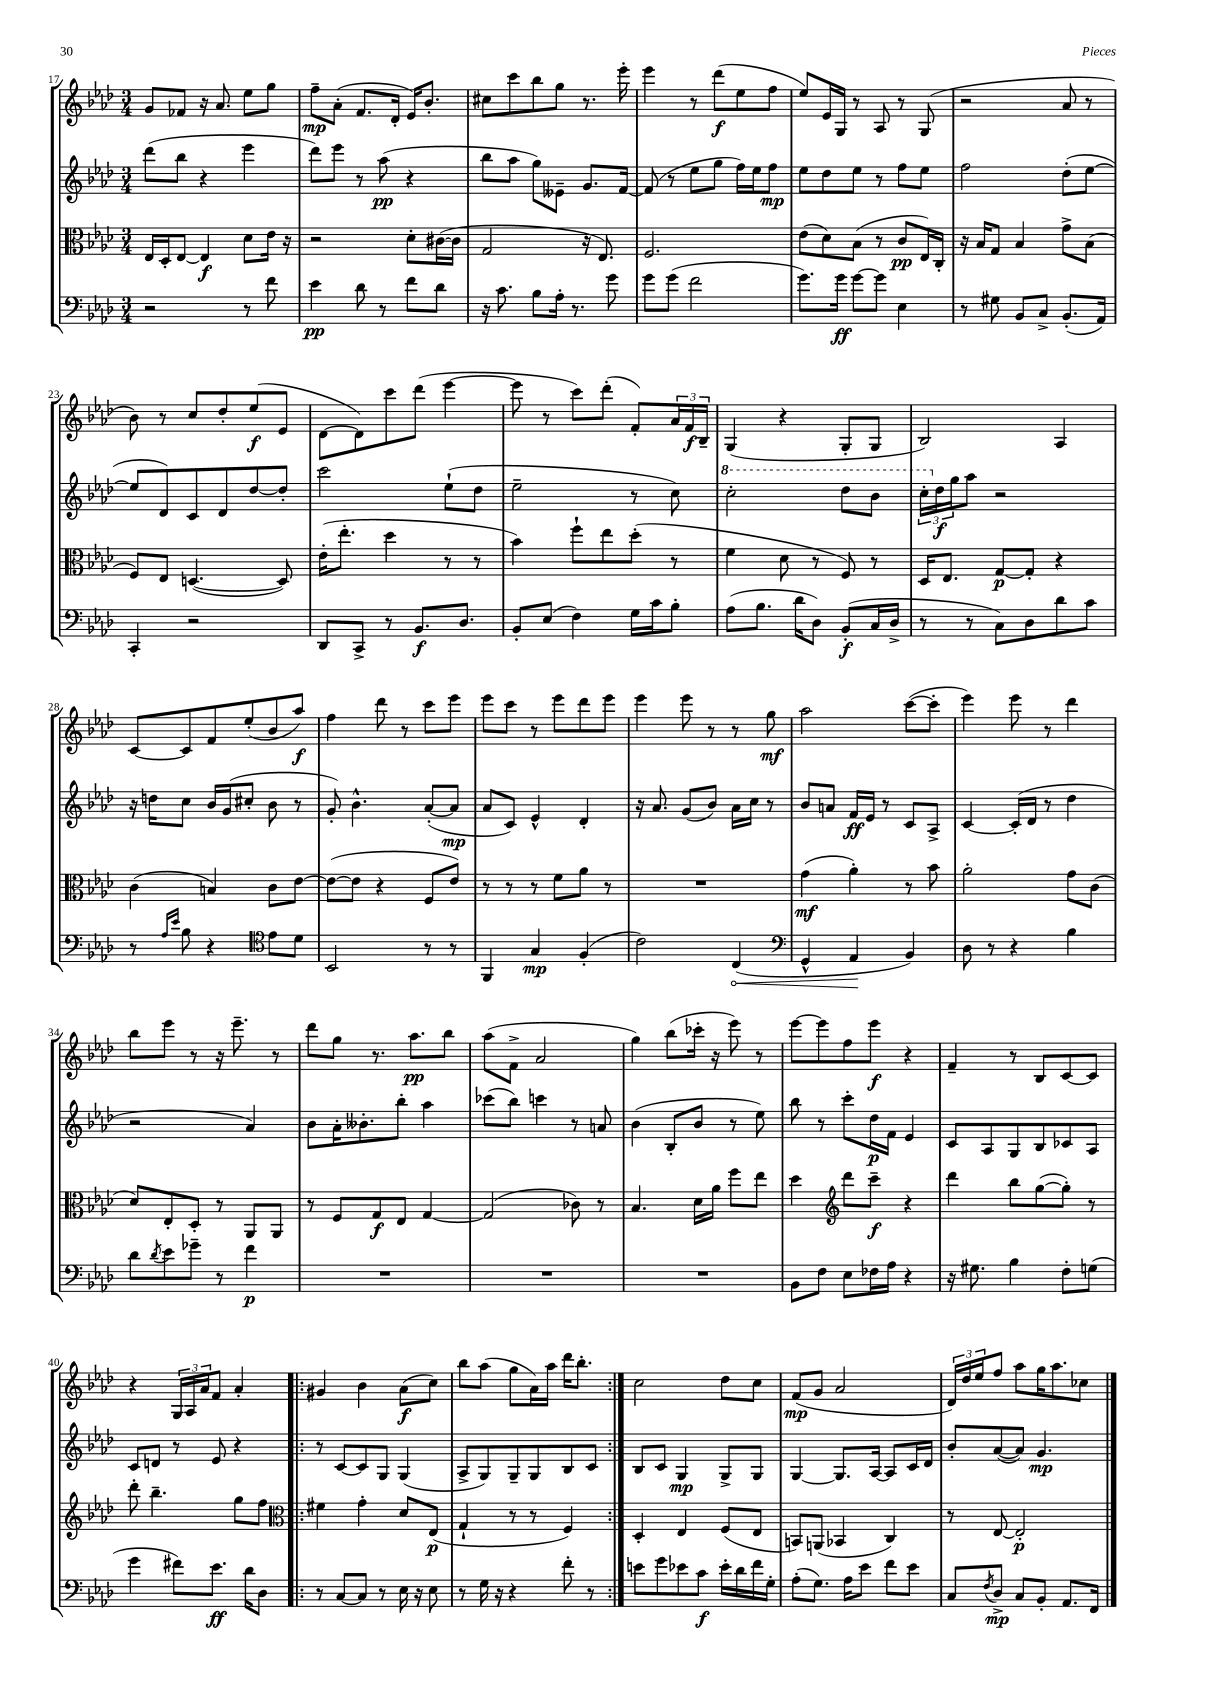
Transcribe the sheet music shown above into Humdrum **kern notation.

**kern	**dynam	**kern	**dynam	**kern	**dynam	**kern	**dynam
*part4	*part4	*part3	*part3	*part2	*part2	*part1	*part1
*staff4	*staff4	*staff3	*staff3	*staff2	*staff2	*staff1	*staff1
*clefF4	*	*clefC3	*	*clefG2	*	*clefG2	*
*k[b-e-a-d-]	*	*k[b-e-a-d-]	*	*k[b-e-a-d-]	*	*k[b-e-a-d-]	*
*M3/4	*	*M3/4	*	*M3/4	*	*M3/4	*
=17	=17	=17	=17	=17	=17	=17	=17
2r	.	16E-/LL	.	(8ddd-\L	.	8g/L	.
.	.	16D-'/J	.	.	.	.	.
.	.	[8E-/J	.	8bb-\J	.	8f-X/J	.
.	.	4E-/]	f	4r	.	16r	.
.	.	.	.	.	.	8.a-/	.
8r	.	8d-\L	.	4eee-\	.	8ee-\L	.
8f\	.	16e-\Jk	.	.	.	8gg\J	.
.	.	16r	.	.	.	.	.
=18	=18	=18	=18	=18	=18	=18	=18
4e-\	pp	2r	.	8ddd-\L)	.	8ff~\L	mp
.	.	.	.	8eee-\J	.	(8a-'\J	.
8d-\	.	.	.	8r	.	8.f/L	.
8r	.	.	.	(8aa-\	pp	.	.
.	.	.	.	.	.	16d-'/Jk	.
8f\L	.	8d-'\L	.	4r	.	16e-/KL)	.
.	.	.	.	.	.	8.b-'/J	.
8d-\J	.	([16c#X\L	.	.	.	.	.
.	.	16c#\JJ]	.	.	.	.	.
=19	=19	=19	=19	=19	=19	=19	=19
16r	.	2G/	.	8bb-\L	.	8cc#X\L	.
8.c\	.	.	.	.	.	.	.
.	.	.	.	8aa-\J	.	8ccc\	.
8B-\L	.	.	.	8gg\L)	.	8bb-\	.
16A-'\Jk	.	.	.	8e--X~\J	.	8gg\J	.
8.r	.	.	.	.	.	.	.
.	.	16r	.	8.g/L	.	8.r	.
.	.	8.E-/)	.	.	.	.	.
8g\	.	.	.	.	.	.	.
.	.	.	.	[16f/Jk	.	16eee-'\	.
=20	=20	=20	=20	=20	=20	=20	=20
8g\L	.	2.F/	.	(8f/]	.	4eee-\	.
(8g\J	.	.	.	8r	.	.	.
2f\	.	.	.	8ee-\L	.	8r	.
.	.	.	.	8gg\J	.	(8ddd-\L	f
.	.	.	.	16ff\LL)	.	8ee-\	.
.	.	.	.	16ee-\J	.	.	.
.	.	.	.	8ff\J	mp	8ff\J	.
=21	=21	=21	=21	=21	=21	=21	=21
8.g\L)	.	(8e-\L	.	8ee-\L	.	8ee-/L)	.
.	.	8d-\)	.	8dd-\	.	16e-/L	.
16g\Jk	ff	.	.	.	.	16G/JJ	.
[8g\L	.	(8B-\J	.	8ee-\J	.	8r	.
8g\J]	.	8r	.	8r	.	8A-/	.
4E-\	.	8c/L	pp	8ff\L	.	8r	.
.	.	16E-/L)	.	8ee-\J	.	(8G/	.
.	.	16C'/JJ	.	.	.	.	.
=22	=22	=22	=22	=22	=22	=22	=22
8r	.	16r	.	2ff\	.	2r	.
.	.	16B-/KL	.	.	.	.	.
8G#X\	.	8G/J	.	.	.	.	.
8BB-/L	.	4B-/	.	.	.	.	.
8C^/J	.	.	.	.	.	.	.
(8.BB-'/L	.	8g^\L	.	(8dd-'\L	.	8a-/	.
.	.	(8B-\J	.	[8ee-\J	.	8r	.
16AA-/Jk)	.	.	.	.	.	.	.
!!LO:LB:g=z
=23	=23	=23	=23	=23	=23	=23	=23
4CC'/	.	8F/L)	.	8ee-/L]	.	8b-\)	.
.	.	8E-/J	.	8d-/)	.	8r	.
2r	.	([4.Dn/	.	8c/	.	8cc/L	.
.	.	.	.	8d-/	.	8dd-'/	.
.	.	.	.	[8dd-/	.	(8ee-/	f
.	.	8D/])	.	8dd-'/J]	.	8e-/J	.
=24	=24	=24	=24	=24	=24	=24	=24
8DD-/L	.	(16e-'\KL	.	2ccc\	.	[8d-\L	.
.	.	8.ee-'\J	.	.	.	.	.
8CC^/J	.	.	.	.	.	8d-\])	.
8r	.	4dd-\	.	.	.	8ccc\	.
8.BB-/L	f	.	.	.	.	(8ddd-\J	.
.	.	8r	.	(8ee-`\L	.	[4eee-\	.
8.D-/J	.	.	.	.	.	.	.
.	.	8r	.	8dd-\J	.	.	.
=25	=25	=25	=25	=25	=25	=25	=25
8BB-'/L	.	4b-\)	.	2ee-~\	.	8eee-\]	.
(8E-/J	.	.	.	.	.	8r	.
4F\)	.	8ff`\L	.	.	.	8ccc\L)	.
.	.	8ee-\	.	.	.	(8ddd-'\J	.
16G\LL	.	(8dd-'\J	.	8r	.	8f'/L)	.
16c\J	.	.	.	.	.	.	.
8B-'\J	.	8r	.	8cc\)	.	24a-/L	.
.	.	.	.	.	.	24f/	f
.	.	.	.	.	.	24B-~/JJ	.
=26	=26	=26	=26	=26	=26	=26	=26
*	*	*	*	*8va	*	*	*
(8A-\L	.	4f\	.	2ccc'\	.	(4G/	.
8.B-\J	.	.	.	.	.	.	.
.	.	8d-\	.	.	.	4r	.
16d-\KL	.	.	.	.	.	.	.
8D-\J)	.	8r	.	.	.	.	.
(8BB-'/L	f	8F/)	.	8ddd-\L	.	8G'/L	.
16C/L	.	8r	.	8bb-\J	.	8G/J	.
16D-^/JJ	.	.	.	.	.	.	.
=27	=27	=27	=27	=27	=27	=27	=27
8r	.	16D-/KL	.	24ccc'\LL	.	2B-/)	.
*	*	*	*	*X8va	*	*	*
.	.	.	.	24dd-\	f	.	.
.	.	8.E-/J	.	.	.	.	.
.	.	.	.	24gg\J	.	.	.
8r	.	.	.	8aa-\J	.	.	.
8C\L)	.	[8G/L	p	2r	.	.	.
8D-\	.	8G'/J]	.	.	.	.	.
8d-\	.	4r	.	.	.	4A-/	.
8c\J	.	.	.	.	.	.	.
!!LO:LB:g=z
=28	=28	=28	=28	=28	=28	=28	=28
8r	.	(4c\	.	16r	.	[8c/L	.
.	.	.	.	16ddn\KL	.	.	.
16qqA-/LL	.	.	.	.	.	.	.
16qqe-/JJ	.	.	.	.	.	.	.
8B-\	.	.	.	8cc\J	.	8c/]	.
4r	.	4Bn/)	.	16b-/LL	.	8f/	.
.	.	.	.	(16g/J	.	.	.
.	.	.	.	8cc#X'/J	.	(8ee-'/	.
*clefC4	*	*	*	*	*	*	*
8e-\L	.	8c\L	.	8b-\	.	8b-/	.
8d-\J	.	[8e-\J	.	8r	.	8aa-/J)	f
=29	=29	=29	=29	=29	=29	=29	=29
2BB-/	.	(8e-\L_	.	8g'/)	.	4ff\	.
.	.	8e-\J]	.	4.b-^^\	.	.	.
.	.	4r	.	.	.	8ddd-\	.
.	.	.	.	.	.	8r	.
8r	.	8F/L	.	([8a-'/L	.	8ccc\L	.
8r	.	8e-/J)	.	8a-/J]	mp	8eee-\J	.
=30	=30	=30	=30	=30	=30	=30	=30
4FF/	.	8r	.	8a-/L	.	8eee-\L	.
.	.	8r	.	8c/J)	.	8ccc\J	.
4G/	mp	8r	.	4e-^^/	.	8r	.
.	.	8f\L	.	.	.	8eee-\L	.
(4F'/	.	8a-\J	.	4d-'/	.	8ddd-\	.
.	.	8r	.	.	.	8eee-\J	.
=31	=31	=31	=31	=31	=31	=31	=31
2c\)	.	2.r	.	16r	.	4eee-\	.
.	.	.	.	8.a-/	.	.	.
.	.	.	.	(8g/L	.	8eee-\	.
.	.	.	.	8b-/J)	.	8r	.
!	!LO:HP:b	!	!	!	!	!	!
(4C/	<	.	.	16a-\LL	.	8r	.
.	.	.	.	16cc\JJ	.	.	.
.	.	.	.	8r	.	8gg\	mf
=32	=32	=32	=32	=32	=32	=32	=32
*clefF4	*	*	*	*	*	*	*
4GG^^/	.	(4g\	mf	8b-/L	.	2aa-\	.
.	.	.	.	8an/J	.	.	.
4AA-/	.	4a-'\)	.	16f/LL	ff	.	.
.	.	.	.	16e-/JJ	.	.	.
.	.	.	.	8r	.	.	.
4BB-/)	[	8r	.	8c/L	.	([8ccc\L	.
.	.	8b-\	.	8A-^/J	.	8ccc'\J]	.
=33	=33	=33	=33	=33	=33	=33	=33
8D-\	.	2a-'\	.	[4c/	.	4eee-\)	.
8r	.	.	.	.	.	.	.
4r	.	.	.	(16c'/LL]	.	8eee-\	.
.	.	.	.	16d-/JJ	.	.	.
.	.	.	.	8r	.	8r	.
4B-\	.	8g\L	.	4dd-\	.	4ddd-\	.
.	.	(8c\J	.	.	.	.	.
!!LO:LB:g=z
=34	=34	=34	=34	=34	=34	=34	=34
8d-\L	.	8d-/L)	.	2r	.	8bb-\L	.
8qd-/	.	.	.	.	.	.	.
8e-\	.	8E-'/	.	.	.	8eee-\J	.
8g-X~\J	.	8D-'/J	.	.	.	8r	.
8r	.	8r	.	.	.	16r	.
.	.	.	.	.	.	8.eee-~\	.
4f\	p	8AA-/L	.	4a-/)	.	.	.
.	.	8AA-/J	.	.	.	8r	.
=35	=35	=35	=35	=35	=35	=35	=35
2.r	.	8r	.	8b-\L	.	8ddd-\L	.
.	.	8F/L	.	16a-'\K	.	8gg\J	.
.	.	.	.	8.b--X'\	.	.	.
.	.	8G/	f	.	.	8.r	.
.	.	8E-/J	.	8bb-'\J	.	.	.
.	.	.	.	.	.	8.aa-\L	pp
.	.	[4G/	.	4aa-\	.	.	.
.	.	.	.	.	.	8bb-\J	.
=36	=36	=36	=36	=36	=36	=36	=36
2.r	.	(2G/]	.	(8ccc-X\L	.	(8aa-\L	.
.	.	.	.	8bb-\J)	.	8f^\J	.
.	.	.	.	4cccn\	.	2a-/	.
.	.	8c-X\)	.	8r	.	.	.
.	.	8r	.	8an/	.	.	.
=37	=37	=37	=37	=37	=37	=37	=37
2.r	.	4.B-/	.	(4b-\	.	4gg\)	.
.	.	.	.	8B-'/L	.	(8bb-\L	.
.	.	16d-\LL	.	8b-/J	.	16ccc-X'\Jk	.
.	.	16a-\JJ	.	.	.	16r	.
.	.	8ff\L	.	8r	.	8eee-\)	.
.	.	8ee-\J	.	8ee-\)	.	8r	.
=38	=38	=38	=38	=38	=38	=38	=38
8BB-\L	.	4dd-\	.	8bb-\	.	[8eee-\L	.
8F\J	.	.	.	8r	.	8eee-\]	.
*	*	*clefG2	*	*	*	*	*
8E-\L	.	8ddd-\L	.	8ccc'\L	.	8ff\	.
16F-X\L	.	8ccc~\J	f	16dd-\L	p	8eee-\J	f
16A-\JJ	.	.	.	16f\JJ	.	.	.
4r	.	4r	.	4e-/	.	4r	.
=39	=39	=39	=39	=39	=39	=39	=39
16r	.	4ddd-\	.	8c/L	.	4f~/	.
8.G#X\	.	.	.	.	.	.	.
.	.	.	.	8A-/	.	.	.
4B-\	.	8bb-\L	.	8G/	.	8r	.
.	.	([8gg\	.	8B-/	.	8B-/L	.
8F'\L	.	8gg'\J])	.	8c-X/	.	[8c/	.
(8Gn\J	.	8r	.	8A-/J	.	8c/J]	.
!!LO:LB:g=z
=40	=40	=40	=40	=40	=40	=40	=40
4g\	.	8ddd-'\	.	8c/L	.	4r	.
.	.	4.bb-~\	.	8dn/J	.	.	.
8f#X\L)	.	.	.	8r	.	24G/LL	.
.	.	.	.	.	.	24A-/	.
.	.	.	.	.	.	24a-/J	.
8.e-\J	ff	.	.	8e-/	.	8f/J	.
.	.	8gg\L	.	4r	.	4a-'/	.
16d-\KL	.	.	.	.	.	.	.
8D-\J	.	8ff\J	.	.	.	.	.
=41!|:	=41!|:	=41!|:	=41!|:	=41!|:	=41!|:	=41!|:	=41!|:
*	*	*clefC3	*	*	*	*	*
8r	.	4f#X\	.	8r	.	4g#X/	.
[8C/L	.	.	.	[8c/L	.	.	.
8C/J]	.	4g'\	.	8c/]	.	4b-\	.
8r	.	.	.	8G/J	.	.	.
16E-\	.	8d-/L	.	(4G/	.	(8a-\L	f
16r	.	.	.	.	.	.	.
8E-\	.	(8E-/J	p	.	.	8cc\J)	.
=42	=42	=42	=42	=42	=42	=42	=42
8r	.	4G`/	.	8A-^/L	.	8bb-\L	.
16G\	.	.	.	8G/)	.	(8aa-\J	.
16r	.	.	.	.	.	.	.
4r	.	8r	.	8G~/	.	8gg\L	.
.	.	8r	.	8G/	.	16a-\L)	.
.	.	.	.	.	.	16aa-\JJ	.
8f'\	.	4F/)	.	8B-/	.	16ddd-\KL	.
.	.	.	.	.	.	8.bb-'\J	.
8r	.	.	.	8c/J	.	.	.
=43:|!	=43:|!	=43:|!	=43:|!	=43:|!	=43:|!	=43:|!	=43:|!
8en\L	.	4D-'/	.	8B-/L	.	2cc\	.
8g\	.	.	.	8c/J	.	.	.
8e-X\	.	4E-/	.	4G/	mp	.	.
8c\J	f	.	.	.	.	.	.
16e-'\LL	.	(8F/L	.	8G^/L	.	8dd-\L	.
16d-\	.	.	.	.	.	.	.
16f\	.	8E-/J	.	8G/J	.	8cc\J	.
16G'\JJ	.	.	.	.	.	.	.
=44	=44	=44	=44	=44	=44	=44	=44
(8A-'\L	.	8BBn/L)	.	[4G/	.	(8f/L	mp
8.G\J)	.	(8AAn/J	.	.	.	8g/J	.
.	.	4BB-X/	.	8.G/L]	.	2a-/	.
16A-\KL	.	.	.	.	.	.	.
8e-\J	.	.	.	.	.	.	.
.	.	.	.	[16A-/Jk	.	.	.
8f\L	.	4C/)	.	8A-/L]	.	.	.
8e-\J	.	.	.	16c/L	.	.	.
.	.	.	.	16d-/JJ	.	.	.
=45	=45	=45	=45	=45	=45	=45	=45
8C/L	.	8r	.	8b-'/L	.	24d-/LL)	.
.	.	.	.	.	.	24dd-/	.
.	.	.	.	.	.	24ee-/J	.
8qF/	.	.	.	.	.	.	.
8D-^/J	mp	[8E-/	.	([8a-/	.	8ff/J	.
8C/L	.	2E-'/]	p	8a-/J])	.	8aa-\L	.
8BB-'/J	.	.	.	4.g/	mp	16gg\K	.
.	.	.	.	.	.	8.aa-\	.
8.AA-/L	.	.	.	.	.	.	.
.	.	.	.	.	.	8cc-X\J	.
16FF/Jk	.	.	.	.	.	.	.
==	==	==	==	==	==	==	==
*-	*-	*-	*-	*-	*-	*-	*-
